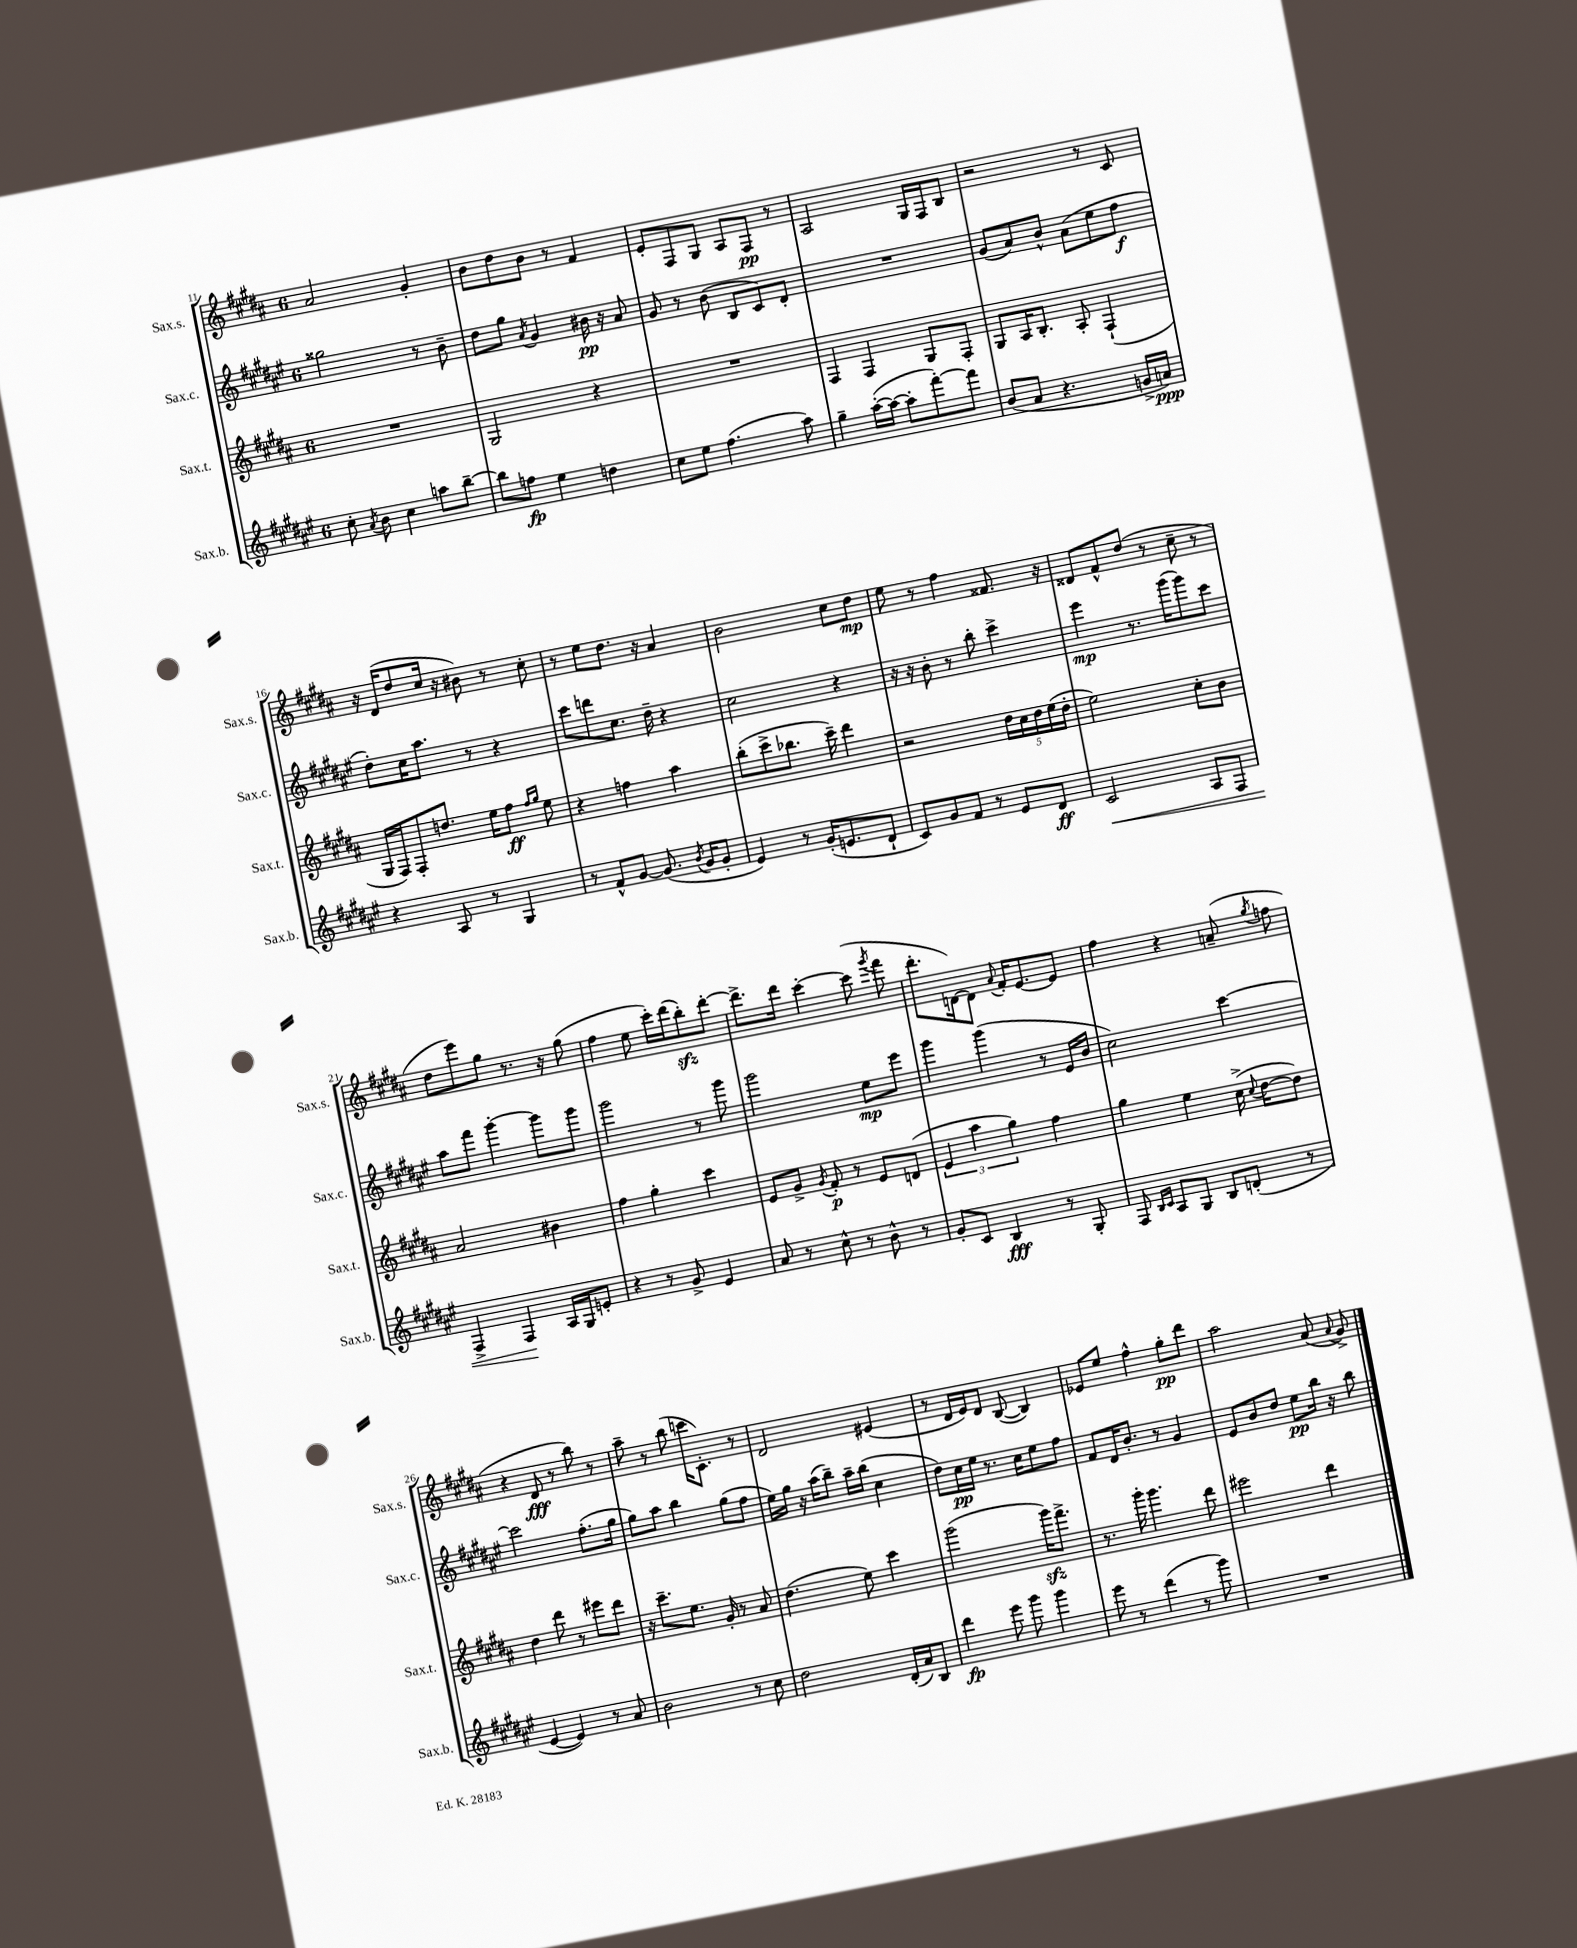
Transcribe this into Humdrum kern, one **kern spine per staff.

**kern	**kern	**kern	**kern
*staff4	*staff3	*staff2	*staff1
*clefG2	*clefG2	*clefG2	*clefG2
*k[f#c#g#d#a#e#]	*k[f#c#g#d#a#]	*k[f#c#g#d#a#e#]	*k[f#c#g#d#a#]
*M6/8	*M6/8	*M6/8	*M6/8
8cc#'\	2.r	2gg##\	2a#/
8qa#/	.	.	.
8b\	.	.	.
4cc#\	.	.	.
8aa\L	.	8r	4g#'/
[8bb~\J	.	8b~\	.
=	=	=	=
8bb\]L	2G#/	8dd#\L	8b\L
8ff\J	.	8gg#\J	8dd#\
.	.	8qa#/	.
4ee#\	.	4g#/	8b\J
.	.	.	8r
4dd\	4r	16b#\	4f#/
.	.	16r	.
.	.	8a#/	.
=	=	=	=
8cc#\L	2.r	8g#/	8e'/L
8ee#\J	.	8r	8F#/
(4.ff#\	.	(8b\	8G#/J
.	.	8B/L	8A#/L
.	.	8c#/)	8F#/J
8aa#\)	.	8d#'/J	8r
=	=	=	=
4gg#~\	4F#/	2.r	2A#/
([16aa#'\LL	4F#/	.	.
16aa#\_JJ	.	.	.
8aa#'\]L	.	.	.
[8fff#'\)	8G#/L	.	16G#/LL
.	.	.	16F#/J
8fff#\]J	8F#'/J	.	8B/J
=	=	=	=
(8b/L	8G#/L	(8g#/L	2r
8a#/J	16A#/K	8a#/)	.
.	8.B'/J	.	.
4.r	.	8b^^/J	.
.	8A#'/	(8a#\L	.
.	(4F#`/	8ee#\	8r
16g^/LL	.	8ff#\J	8c#/
16a/JJ)	.	.	.
=	=	=	=
4r	16G#/LL	8dd#'\L)	16r
.	16F#/J)	.	(16d#/LK
.	8F#'/	16cc#\K	8dd#/
.	.	8.aa#\J	.
8A#/	8.dd/J	.	16cc#/Jk
.	.	.	16r
8r	.	8r	8b#\)
.	16ee\LK	.	.
4G#/	8ff#\J	4r	8r
.	16qqff#/LL	.	.
.	16qqgg#/JJ	.	.
.	8ee\	.	8cc#'\
=	=	=	=
8r	4r	8ccc#\L	8r
8f#^^/L	.	8ddd\	8ee\L
[8g#/J	4ff\	8.cc#\J	8.dd#\J
(8.g#/]	.	.	.
.	.	16dd#~\	16r
.	4aa#\	4r	4a#/
8qb/	.	.	.
16g#/LK	.	.	.
8g#'/J	.	.	.
=	=	=	=
4e#/)	(8bb'\L	2cc#\	2b\
.	8ccc#^\	.	.
8r	8.bb-\J	.	.
(16g#'/LK	.	.	.
8.e/	16ccc#~\)	.	.
.	4ddd#\	4r	8cc#\L
8d#`/J	.	.	8dd#\J
=	=	=	=
8c#/L)	2r	16r	8ee\
.	.	16r	.
8g#/	.	8b'\	8r
8f#/J	.	8r	4ff#\
8r	.	8bb'\	.
8e#/L	20dd#\LL	4ccc#^\	8.f##/
.	20cc#\	.	.
.	20dd#\	.	.
8d#/J	.	.	.
.	(20ee\	.	.
.	.	.	16r
.	20dd#'\JJ	.	.
=	=	=	=
2c#/	2ee\)	4eee#\	8d##/L
.	.	.	8f#^^/
.	.	8.r	(8dd#/J
.	.	.	8r
.	.	(16ggg#\LK	.
8A#/L	8cc#'\L	8ggg#\)	8cc#~\
8F#/J	8b\J	8ccc#\J	8r
=	=	=	=
4F#^/	2a#/	8aa#\L	8dd#\L
.	.	8fff#\J	8eee\)
4F#/	.	[4ggg#'\	8gg#\J
.	.	.	8.r
16A#/LL	4b#\	8ggg#\]L	.
16G#/J	.	.	16r
8e'/J	.	8ggg#\J	(8gg#\
=	=	=	=
4r	4ff#\	2ggg#\	4ff#\
8r	4gg#'\	.	8ee\
8g#^/	.	.	16ccc#'\LL)
.	.	.	(16ddd#\J
4e#/	4ccc#\	8r	8bb'\)
.	.	8ggg#\	[8ddd#'\J
=	=	=	=
8a#/	8e/L	2ggg#\	8.ddd#^\]L
8r	8g#^/J	.	.
.	.	.	16ddd#\Jk
.	8qg#/	.	.
8cc#^^\	8f#'/	.	[4ccc#'\
8r	8r	.	.
8b^^\	8e/L	8ee#\L	(8ccc#\]
.	.	.	8qggg#/
8r	(8d/J	8eee#\J	8fff#\
=	=	=	=
8g#'/L	6e/	4ggg#\	8.ddd#'\L
8c#/J	.	.	.
.	6aa#\	.	.
.	.	.	[16d\k)
4B/	.	(4ggg#\	8d\]J
.	6gg#\)	.	.
.	.	.	8qqa#/
.	.	.	16f#'/LK
.	.	.	[8.e/
8r	4ff#\	8r	.
8G#'/	.	16e#/LL	8e/]J
.	.	16b/JJ	.
=	=	=	=
8F#/	4gg#\	2cc#\)	4ff#\
16qqB/LL	.	.	.
16qqc#/JJ	.	.	.
8A#/L	.	.	.
8G#/J	4ee\	.	4r
8B/L	.	.	.
(8d'/J	(16cc#^\	[4ccc#\	(8a~/
.	8qqcc#/	.	.
.	[16dd#\LK	.	.
.	.	.	8qgg#/
8r	8dd#\]J)	.	8ff\
=	=	=	=
[4e#/	4dd#\	2ccc#\]	4r
4e#/])	8ddd#\	.	8d#/
.	8r	.	8r
8r	8eee#\L	(8.ff#'\L	8bb\)
8a#/	8ddd#\J	.	8r
.	.	16gg#\Jk	.
=	=	=	=
2b\	16r	8gg#\L)	8aa#~\
.	8.ccc#~\L	.	.
.	.	8aa#\J	8r
.	8.ee\J	4bb\	(8bb\
.	.	.	16ccc\LK
.	16g#'/	.	8.c#'\J)
8r	8r	(8gg#\L	.
8cc#\	8a#/	8ff#\J	8r
=	=	=	=
2dd#\	(4.dd#\	16ee#\LL)	2d#/
.	.	16gg#\JJ	.
.	.	16r	.
.	.	(16aa#\LK	.
.	.	8bb~\J)	.
.	8ee\)	16aa#~\LL	.
.	.	(16bb\JJ	.
(16d#'/LL	4ccc#\	4cc#\	(4e#/
16a#/J)	.	.	.
8B/J	.	.	.
=	=	=	=
4ddd#\	(2ggg#\	8dd#\L)	8r
.	.	16cc#\L	16d#/LL
.	.	16ee#\JJ	16e/J)
8eee#\	.	8.r	8d#/J
8ggg#\	.	.	([8B/
.	.	16cc#\LK	.
4ggg#\	16ggg#\LK)	8ee#\	4B/])
.	8.fff#^\J	.	.
.	.	8ff#\J	.
=	=	=	=
8eee#\	8.r	8f#/L	8e-/L
8r	.	16d#/K	8ee/J
.	16ggg#'\	8.b'/J	.
(4ddd#\	4.ggg#\	.	4ff#^^\
.	.	8r	.
8r	.	4g#/	8gg#'\L
8ggg#\)	8ddd#\	.	8ddd#\J
=	=	=	=
2.r	2eee#\	8e#/L	2aa#\
.	.	8b/	.
.	.	8dd#/J	.
.	.	8ee#\L	.
.	4ddd#\	16bb\Jk	(8a#/
.	.	16r	.
.	.	.	8qqa#/
.	.	8bb\	8g#^/)
==	==	==	==
*-	*-	*-	*-
